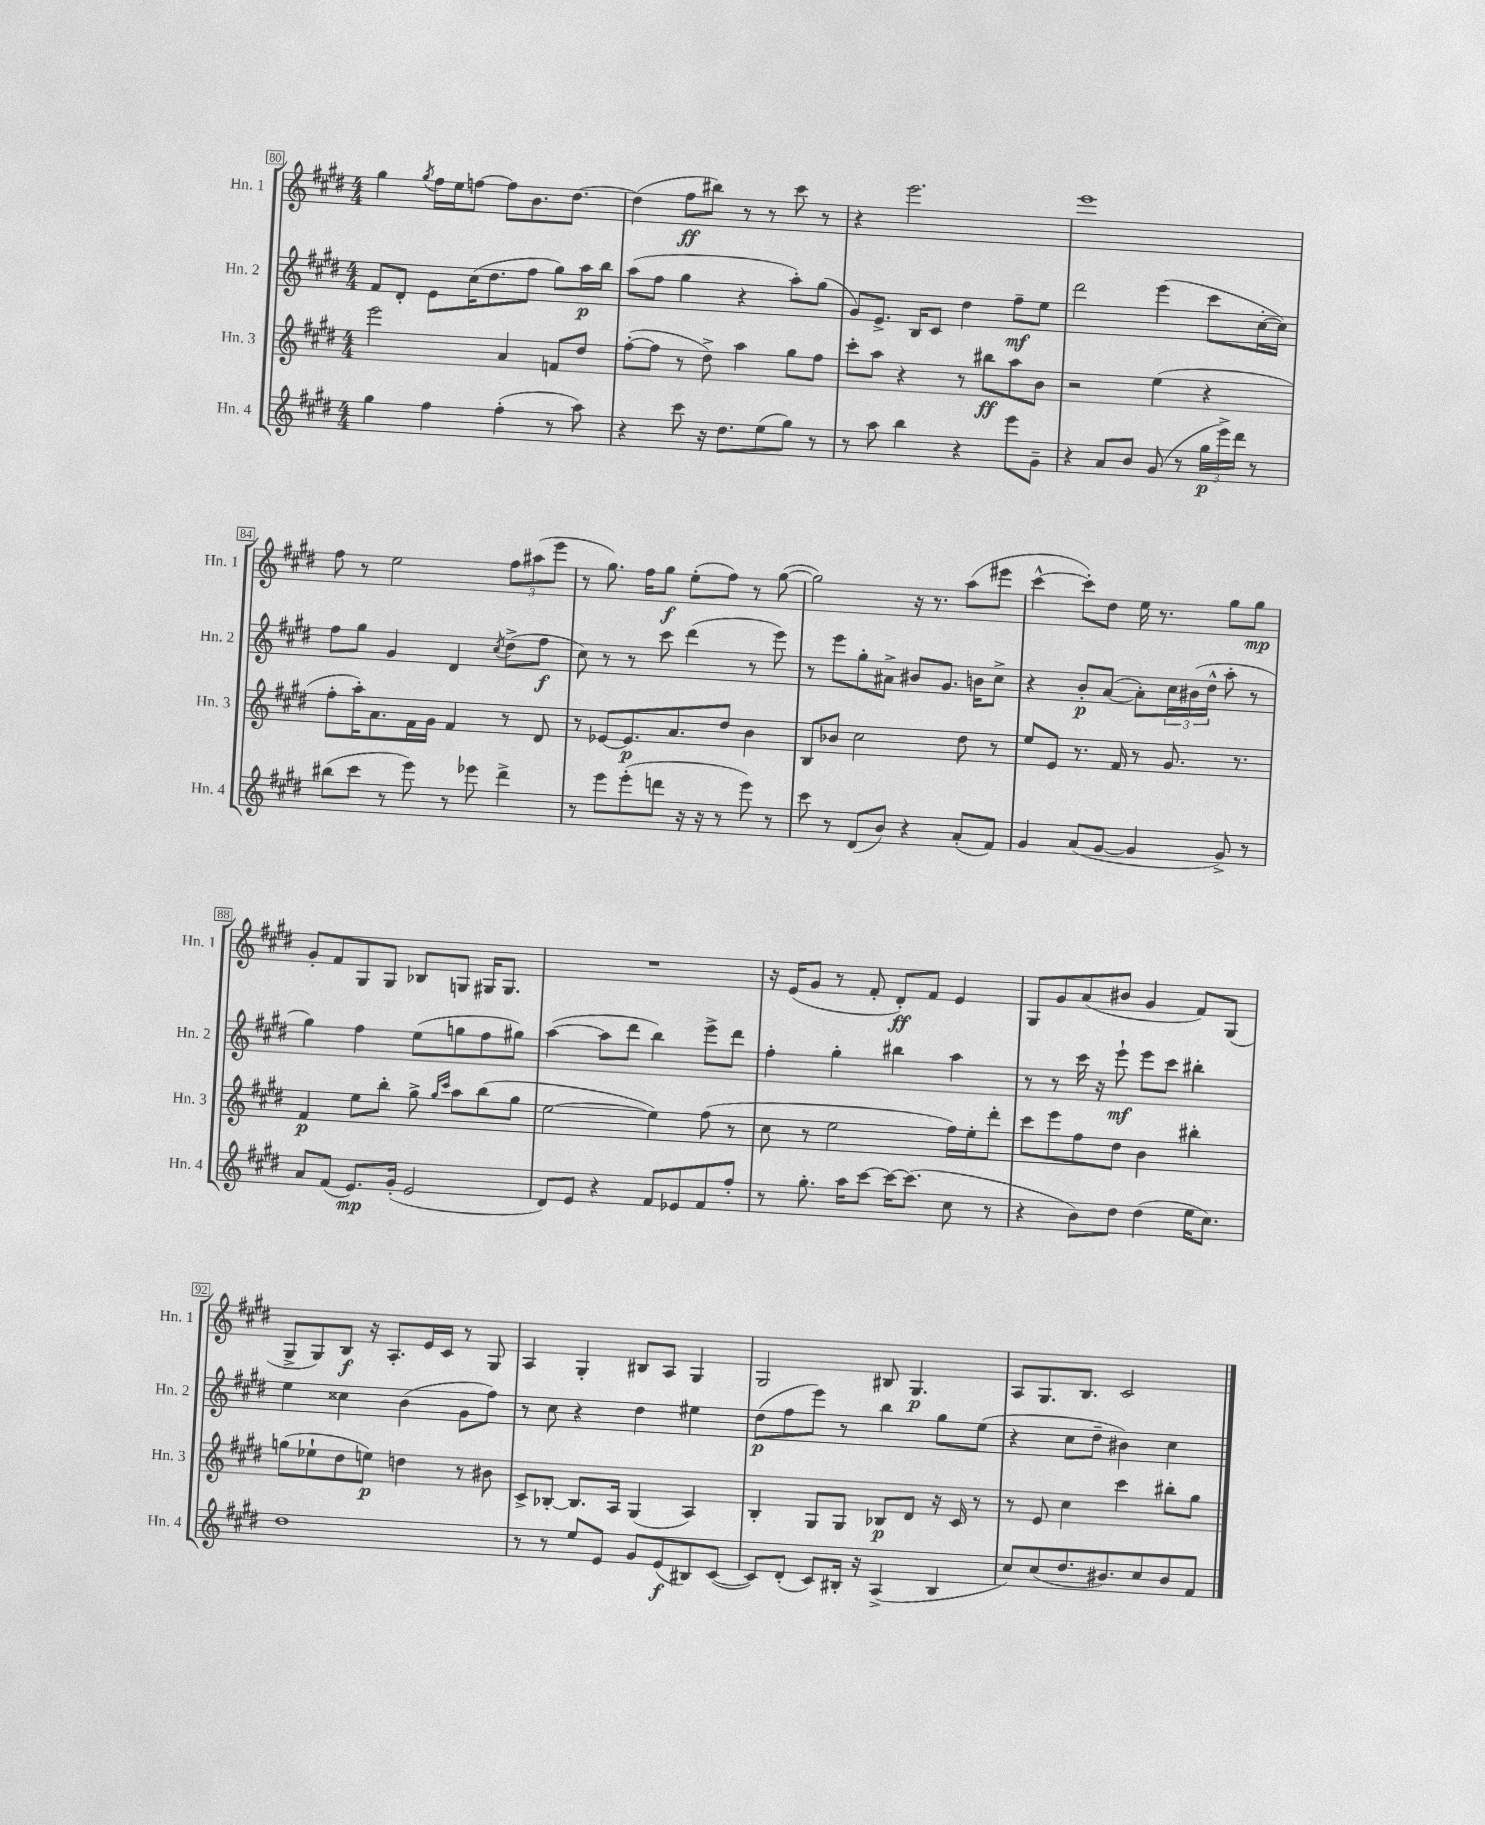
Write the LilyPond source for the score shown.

<<
\new StaffGroup <<
\new Staff = "s0" \with { instrumentName = "Hn. 1" shortInstrumentName = "Hn. 1" } {
    \clef treble \key e \major \numericTimeSignature \time 4/4
    gis''4 \acciaccatura { gis''8 } fis''16 e''16 f''8~ f''8 b'8. dis''8.~ |
    dis''4( fis''8\ff bis''8) r8 r8 cis'''8 r8 |
    r4 e'''2. |
    e'''1 |
    fis''8 r8 e''2 \tuplet 3/2 { fis''8 ais''8( e'''8 } |
    r8 gis''8.) fis''16 gis''8\f e''8-.( fis''8) r8 gis''8~( |
    gis''2) r16 r8. a''8( eis'''8 |
    cis'''4~-^ cis'''8-.) dis''8 e''16 r8. gis''8 gis''8\mp |
    gis'8-. fis'8 gis8 gis8 bes8 g8 gis16 gis8. |
    R1 |
    r16 e'16( gis'8 r8 fis'8-. dis'8-.\ff) fis'8 e'4 |
    gis8 gis'8 a'8( bis'8 gis'4 fis'8) gis8( |
    gis8-> gis8) b8\f r16 a8.-. e'16 cis'16 r8 gis8 |
    a4 gis4-. bis8 a8 gis4 |
    gis2 bis8 gis4.\p |
    a8 gis8. b8. cis'2 \bar "|." |
}
\new Staff = "s1" \with { instrumentName = "Hn. 2" shortInstrumentName = "Hn. 2" } {
    \clef treble \key e \major \numericTimeSignature \time 4/4
    fis'8 dis'8-. e'8 cis''16( dis''8. fis''8 gis''8) a''16\p b''16 |
    a''8( fis''8 gis''4 r4 a''8-.) gis''8( |
    gis'8) e'8.-> b16 cis'8 dis''4 fis''8--\mf e''8 |
    dis'''2 e'''4( cis'''8 cis''16~-. cis''16) |
    fis''8 gis''8 gis'4 dis'4 \acciaccatura { cis''8 } dis''8->( fis''8\f |
    cis''8) r8 r8 cis'''8 dis'''4( r8 e'''8) |
    r8 e'''8 gis''8-. ais'8-> bis'8 gis'8. b'16 cis''8-> |
    r4 b'8-.\p a'8~( a'8-.) \tuplet 3/2 { cis''16 bis'16( dis''16-^ } a''8-. r8 |
    gis''4) fis''4 e''8( g''8 fis''8 gis''8) |
    a''4~( a''8 dis'''8 b''4) e'''8-> dis'''8 |
    fis''4-. gis''4-. bis''4 a''4 |
    r8 r8 cis'''16 r16 e'''8-!\mf e'''8 cis'''8 bis''4-. |
    e''4 cisis''4 b'4( gis'8 fis''8) |
    r8 cis''8 r4 dis''4 eis''4 |
    dis''8\p( fis''8 e'''8) r8 b''4 gis''8 e''8( |
    r4 cis''8 dis''8-- bis'4) cis''4 \bar "|." |
}
\new Staff = "s2" \with { instrumentName = "Hn. 3" shortInstrumentName = "Hn. 3" } {
    \clef treble \key e \major \numericTimeSignature \time 4/4
    e'''2 a'4 f'8 dis''8 |
    fis''8~-.( fis''8 r8 dis''8->) a''4 gis''8 fis''8 |
    cis'''8-. a''8 r4 r8 bis''8\ff a''8 b'8 |
    r2 e''4( r4 |
    fis''8-. a''16-.) a'8. fis'16 gis'16 fis'4 r8 dis'8 |
    r8 ees'8~ ees'8.\p a'8. dis''8 b'4 |
    b8 bes'8 cis''2 dis''8 r8 |
    e''8 e'8 r8. fis'16 r8 gis'8. r8. |
    fis'4\p e''8 b''8-. gis''8-> \grace { gis''16 cis'''16 } a''8 b''8( gis''8 |
    e''2~ e''4) fis''8( r8 |
    cis''8 r8 e''2 fis''16) e''16-. dis'''8-. |
    cis'''8 e'''8 fis''8 dis''8 b'4 bis''4-. |
    g''8( ees''8-! dis''8 e''8\p) d''4 r8 bis'8 |
    cis'8-> bes8~-. bes8. a16 gis4( a4) |
    b4-. gis8 gis8 bes8\p dis'8 r16 cis'16 r8 |
    r8 e'8 cis''4 cis'''4 bis''8-. gis''8 \bar "|." |
}
\new Staff = "s3" \with { instrumentName = "Hn. 4" shortInstrumentName = "Hn. 4" } {
    \clef treble \key e \major \numericTimeSignature \time 4/4
    gis''4 fis''4 fis''4-.( r8 a''8) |
    r4 cis'''8 r16 dis''8. e''8( gis''8) r8 |
    r8 a''8 b''4 r4 e'''8 gis'8-- |
    r4 a'8 b'8 gis'8( r8 \tuplet 3/2 { gis''16\p e'''16->) dis'''16 } r8 |
    bis''8( cis'''8 r8 e'''8) r8 ees'''8 dis'''4-> |
    r8 e'''8 e'''8-.( d'''8 r16 r16 r8 e'''8) r8 |
    cis'''8 r8 dis'8( b'8) r4 a'8-.( fis'8) |
    gis'4 a'8( gis'8~ gis'4 gis'8->) r8 |
    a'8 fis'8( e'8.\mp) gis'16-.( e'2 |
    dis'8) e'8 r4 fis'8 ees'8 fis'8 fis''8-. |
    r8 gis''8.-. a''16 cis'''8~ cis'''16~ cis'''8.( cis''8 r8 |
    r4 b'8) dis''8 dis''4( e''16 cis''8.) |
    dis''1 |
    r8 r8 e''8 e'8 gis'8 e'8\f( bis8) cis'8~( |
    cis'8) dis'8-.( cis'8) bis16-. r16 a4->( bis4 |
    cis''8) cis''8( dis''8. bis'8.) cis''8 bis'8 fis'8 \bar "|." |
}
>>
>>
\layout { \context { \Score currentBarNumber = #80 \override BarNumber.stencil = #(make-stencil-boxer 0.1 0.3 ly:text-interface::print) } }
